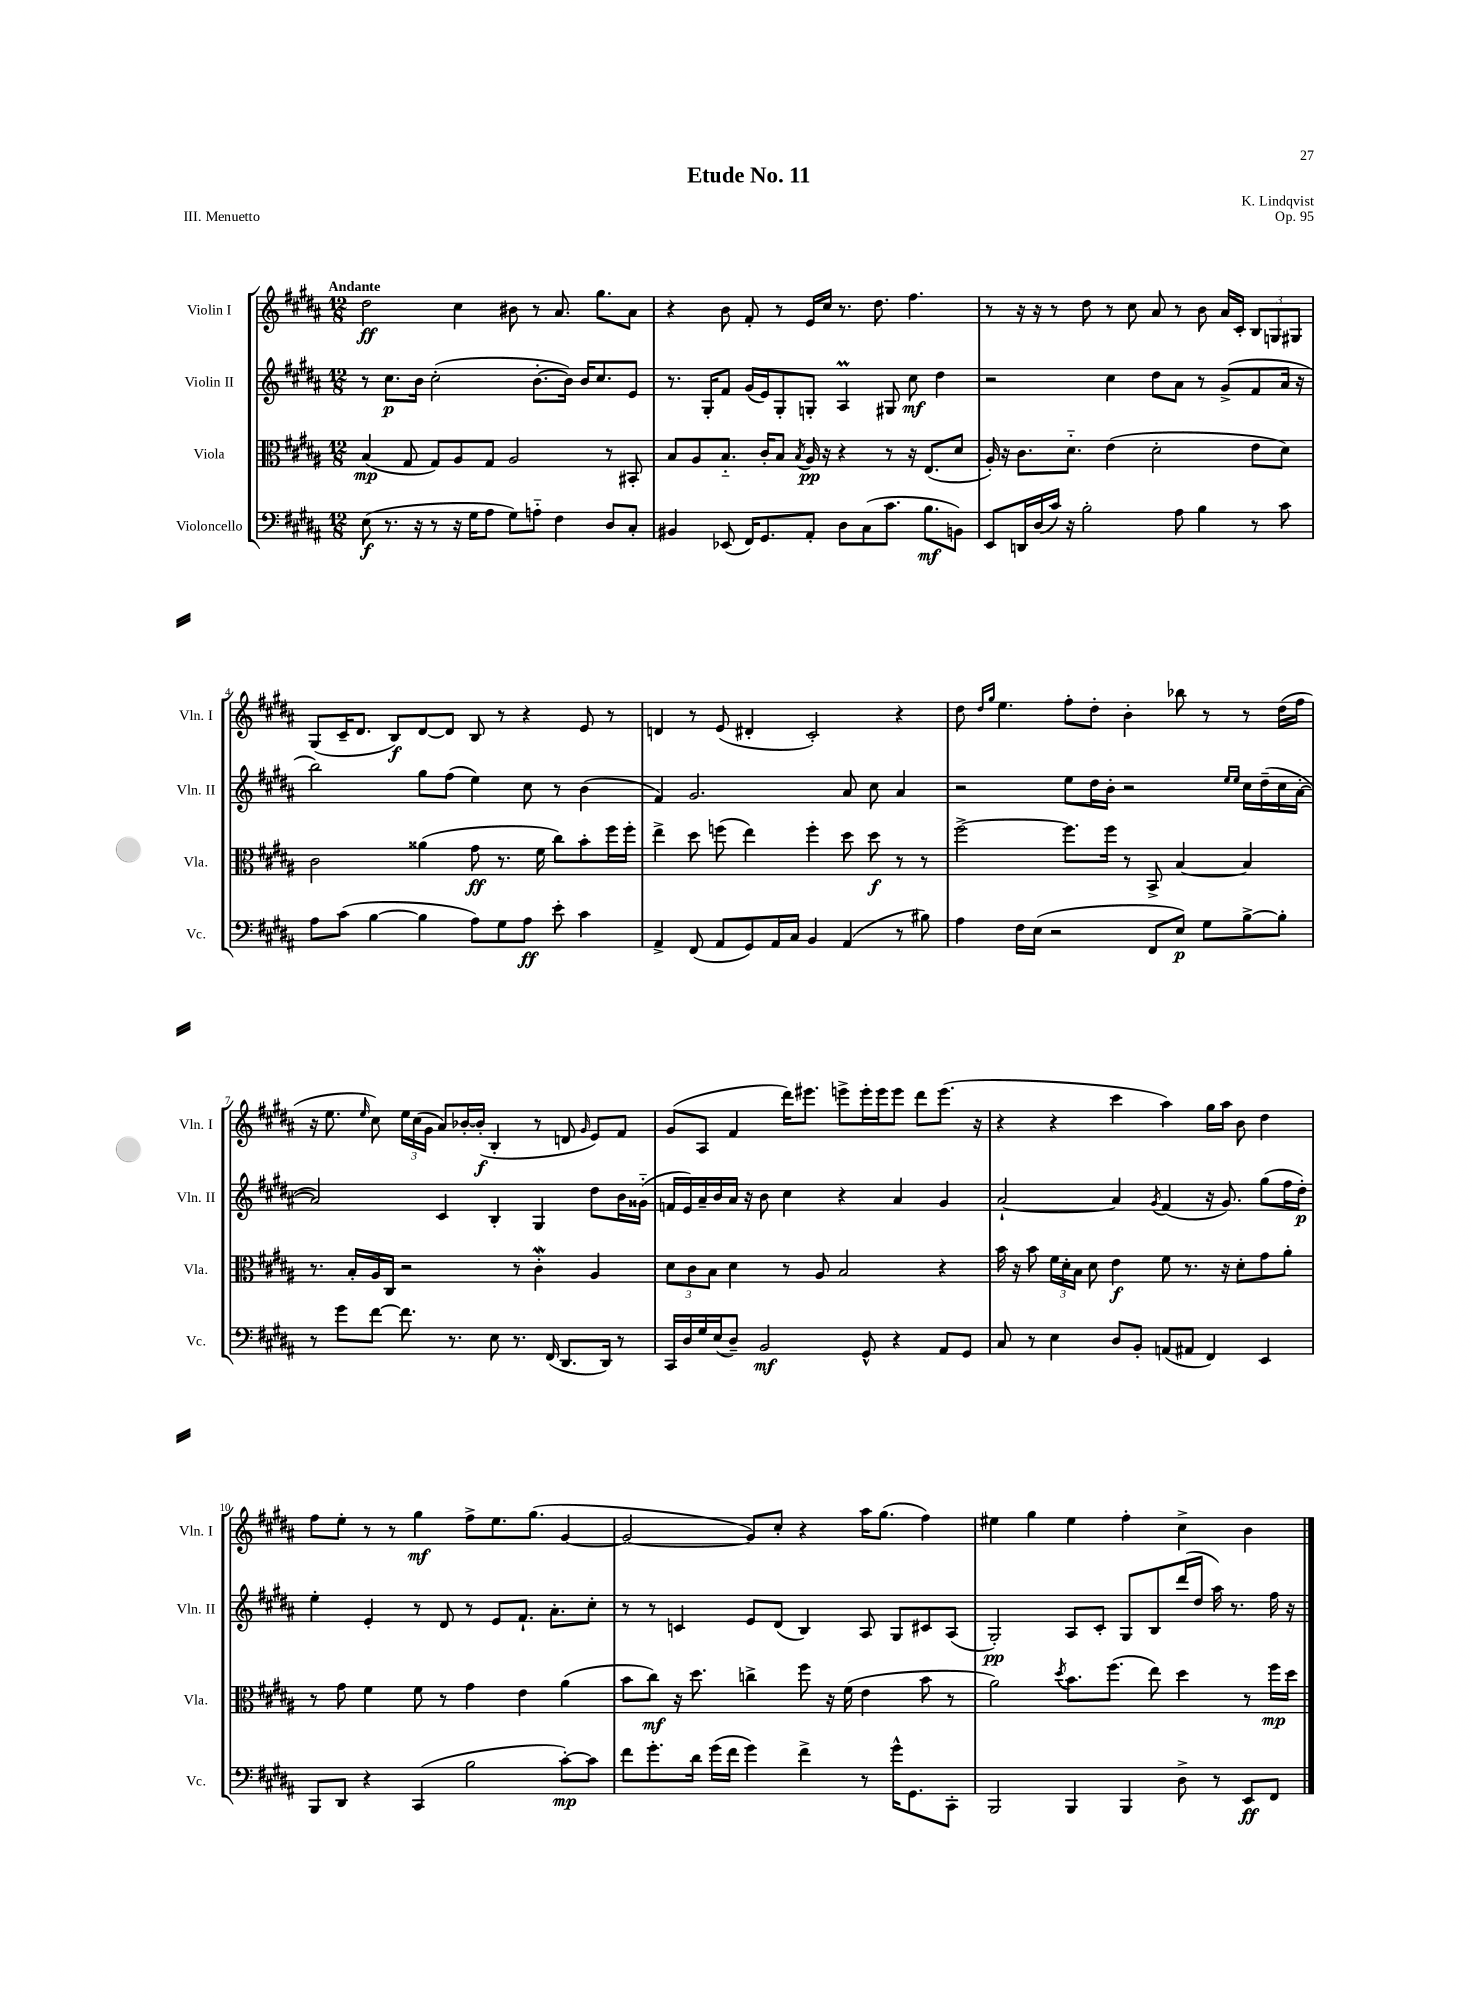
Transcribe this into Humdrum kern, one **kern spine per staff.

**kern	**kern	**kern	**kern
*staff4	*staff3	*staff2	*staff1
*clefF4	*clefC3	*clefG2	*clefG2
*k[f#c#g#d#a#]	*k[f#c#g#d#a#]	*k[f#c#g#d#a#]	*k[f#c#g#d#a#]
*M12/8	*M12/8	*M12/8	*M12/8
(8E	(4B	8r	2dd#
8.r	.	8.cc#	.
.	8G#	.	.
16r	.	16b	.
8r	8G#)	(2cc#'	.
16r	8A#	.	4cc#
16G#	.	.	.
8A#	8G#	.	.
8G#)	2A#	.	8b#
8A'~	.	[8.b'	8r
4F#	.	.	8.a#
.	.	16b])	.
.	.	16b	.
.	.	8.cc#	8.gg#
8D#	8r	.	.
8C#'	8BB#'	8e	8a#
=	=	=	=
4BB#	8B	8.r	4r
.	8A#	.	.
.	.	16G#'	.
(8EE-	8.B'~	8f#	8b
16FF#)	.	(16g#	8f#'
8.GG#	16c#'	16e)	.
.	8B	8G#'	8r
.	8qB	.	.
8AA#'	16A#	8G'	16e
.	16r	.	16cc#
8D#	4r	4A#	8.r
(8C#	.	.	.
.	.	.	8.dd#
8.c#	8r	8G#	.
.	16r	8cc#	4.ff#
8.B	(8.E	.	.
.	.	4dd#	.
8BB)	8d#	.	.
=	=	=	=
8EE	16A#')	2r	8r
.	16r	.	.
16DD	8.c#	.	16r
(16D#	.	.	16r
16c#)	.	.	8r
16r	8.d#'~	.	.
2B'	.	.	8dd#
.	(4e	4cc#	8r
.	.	.	8cc#
.	2d#'	8dd#	8a#
8A#	.	8a#	8r
4B	.	8r	8b
.	.	(8g#^	16a#
.	.	.	16c#'
8r	8e	8f#	12B
.	.	.	12G
8c#	8d#)	16a#	.
.	.	.	12G#
.	.	16r	.
=	=	=	=
8A#	2c#	2bb)	(8G#
(8c#	.	.	16c#~
.	.	.	8.d#
[4B	.	.	.
.	.	.	8B)
4B]	(4a##	8gg#	[8d#
.	.	(8ff#	8d#]
8A#)	8g#	4ee)	8B
8G#	8.r	.	8r
8A#	.	8cc#	4r
.	16f#	.	.
8e'	8cc#)	8r	.
4c#	8b'	(4b	8e
.	16ff#	.	8r
.	16ff#'	.	.
=	=	=	=
4AA#^	4ee^	4f#)	4d
(8FF#	8dd#	2.g#	8r
8AA#	(8ff	.	(8e
8GG#)	4ee)	.	4d#'
16AA#	.	.	.
16C#	.	.	.
4BB	4ff'	.	2c#')
(4AA#	8dd#	8a#	.
.	8dd#	8cc#	.
8r	8r	4a#	4r
8B#)	8r	.	.
=	=	=	=
4A#	[2ff#^	2r	8dd#
.	.	.	16qqdd#
.	.	.	16qqgg#
.	.	.	4.ee
16F#	.	.	.
(16E	.	.	.
2r	.	.	.
.	8.ff#]	8ee	8ff#'
.	.	16dd#	8dd#'
.	16ff#	16b'	.
.	8r	2r	4b'
8FF#	8BB^	.	.
8E)	[4B	.	8bb-
8G#	.	.	8r
.	.	16qqee	.
.	.	16qqee	.
[8B^	4B]	16cc#	8r
.	.	(16dd#~	.
8B']	.	16cc#	(16dd#
.	.	[16a#'	16ff#
=	=	=	=
8r	8.r	2a#])	16r
.	.	.	8.ee
8g#	.	.	.
.	16B'	.	.
.	.	.	16qqee
[8f#	16A#	.	8cc#)
.	16C#	.	.
8.f#]	2r	.	24ee
.	.	.	(24cc#
.	.	.	24g#
.	.	4c#	8a#)
8.r	.	.	.
.	.	.	[16b-'
.	.	.	(16b-']
8E	.	4B'	4B'
8.r	8r	.	.
.	4c#'	4G#	8r
(16FF#	.	.	.
8.DD#	.	.	8d
.	.	.	16qqg#
.	4A#	8dd#	8e)
16DD#)	.	.	.
8r	.	16b	8f#
.	.	(16g##'~	.
=	=	=	=
16CC#	12d#	16f	(8g#
16D#	.	16e)	.
.	12c#	.	.
16G#	.	16a#~	8A#
.	12B	.	.
(16E	.	16b	.
8D#~)	4d#	16a#	4f#
.	.	16r	.
2BB	.	8b	.
.	8r	4cc#	16ddd#)
.	.	.	8.eee#
.	8A#	.	.
.	2B	4r	8eee^
8GG#^^	.	.	16eee'
.	.	.	16eee
4r	.	4a#	8eee
.	.	.	8ddd#
8AA#	4r	4g#	(8.eee
8GG#	.	.	.
.	.	.	16r
=	=	=	=
8C#	16b	[2a#`	4r
.	16r	.	.
8r	8b	.	.
4E	24f#	.	4r
.	24d#'	.	.
.	24B	.	.
.	8d#	.	.
8D#	4e	4a#]	4ccc#
8BB'	.	.	.
.	.	8qg#	.
(8AA	8f#	(4f#	4aa#)
8AA#	8.r	.	.
4FF#)	.	16r	16gg#
.	16r	8.g#)	16aa#
.	8d#'	.	8b
4EE	8g#	(8gg#	4dd#
.	8a#'	16ff#	.
.	.	16dd#')	.
=	=	=	=
8BBB	8r	4ee'	8ff#
8DD#	8g#	.	8ee'
4r	4f#	4e'	8r
.	.	.	8r
(4CC#	8f#	8r	4gg#
.	8r	8d#	.
2B	4g#	8r	8ff#^
.	.	8e	8.ee
.	4e	8.f#`	.
.	.	.	(8.gg#
.	.	8.a#'	.
[8c#')	(4a#	.	[4g#
8c#]	.	8cc#'	.
=	=	=	=
8f#	8b	8r	2g#_
8.g#'	8cc#)	8r	.
.	16r	4c	.
16d#	8.dd#	.	.
(16g#	.	.	.
16f#	.	.	.
4g#)	4cc^	8e	8g#])
.	.	(8d#	8cc#'
4f#^	8ff#	4B)	4r
.	16r	.	.
.	(16f#	.	.
8r	4e	8A#	16aa#
.	.	.	(8.gg#
16g#^^	.	8G#	.
8.GG#	.	.	.
.	8b	8c#	4ff#)
8CC#'	8r	(8A#	.
=	=	=	=
2BBB	2a#)	2G#')	4ee#
.	.	.	4gg#
.	8qdd#	.	.
4BBB	8.b	8A#	4ee#
.	.	8c#'	.
.	(8.ff#	.	.
4BBB	.	8G#	4ff#'
.	8ee)	8B	.
8D#^	4dd#	(16ddd#	4cc#^
.	.	16dd#	.
8r	.	16aa#)	.
.	.	8.r	.
8EE	8r	.	4b
8FF#	16ff#	16ff#	.
.	16dd#	16r	.
==	==	==	==
*-	*-	*-	*-
